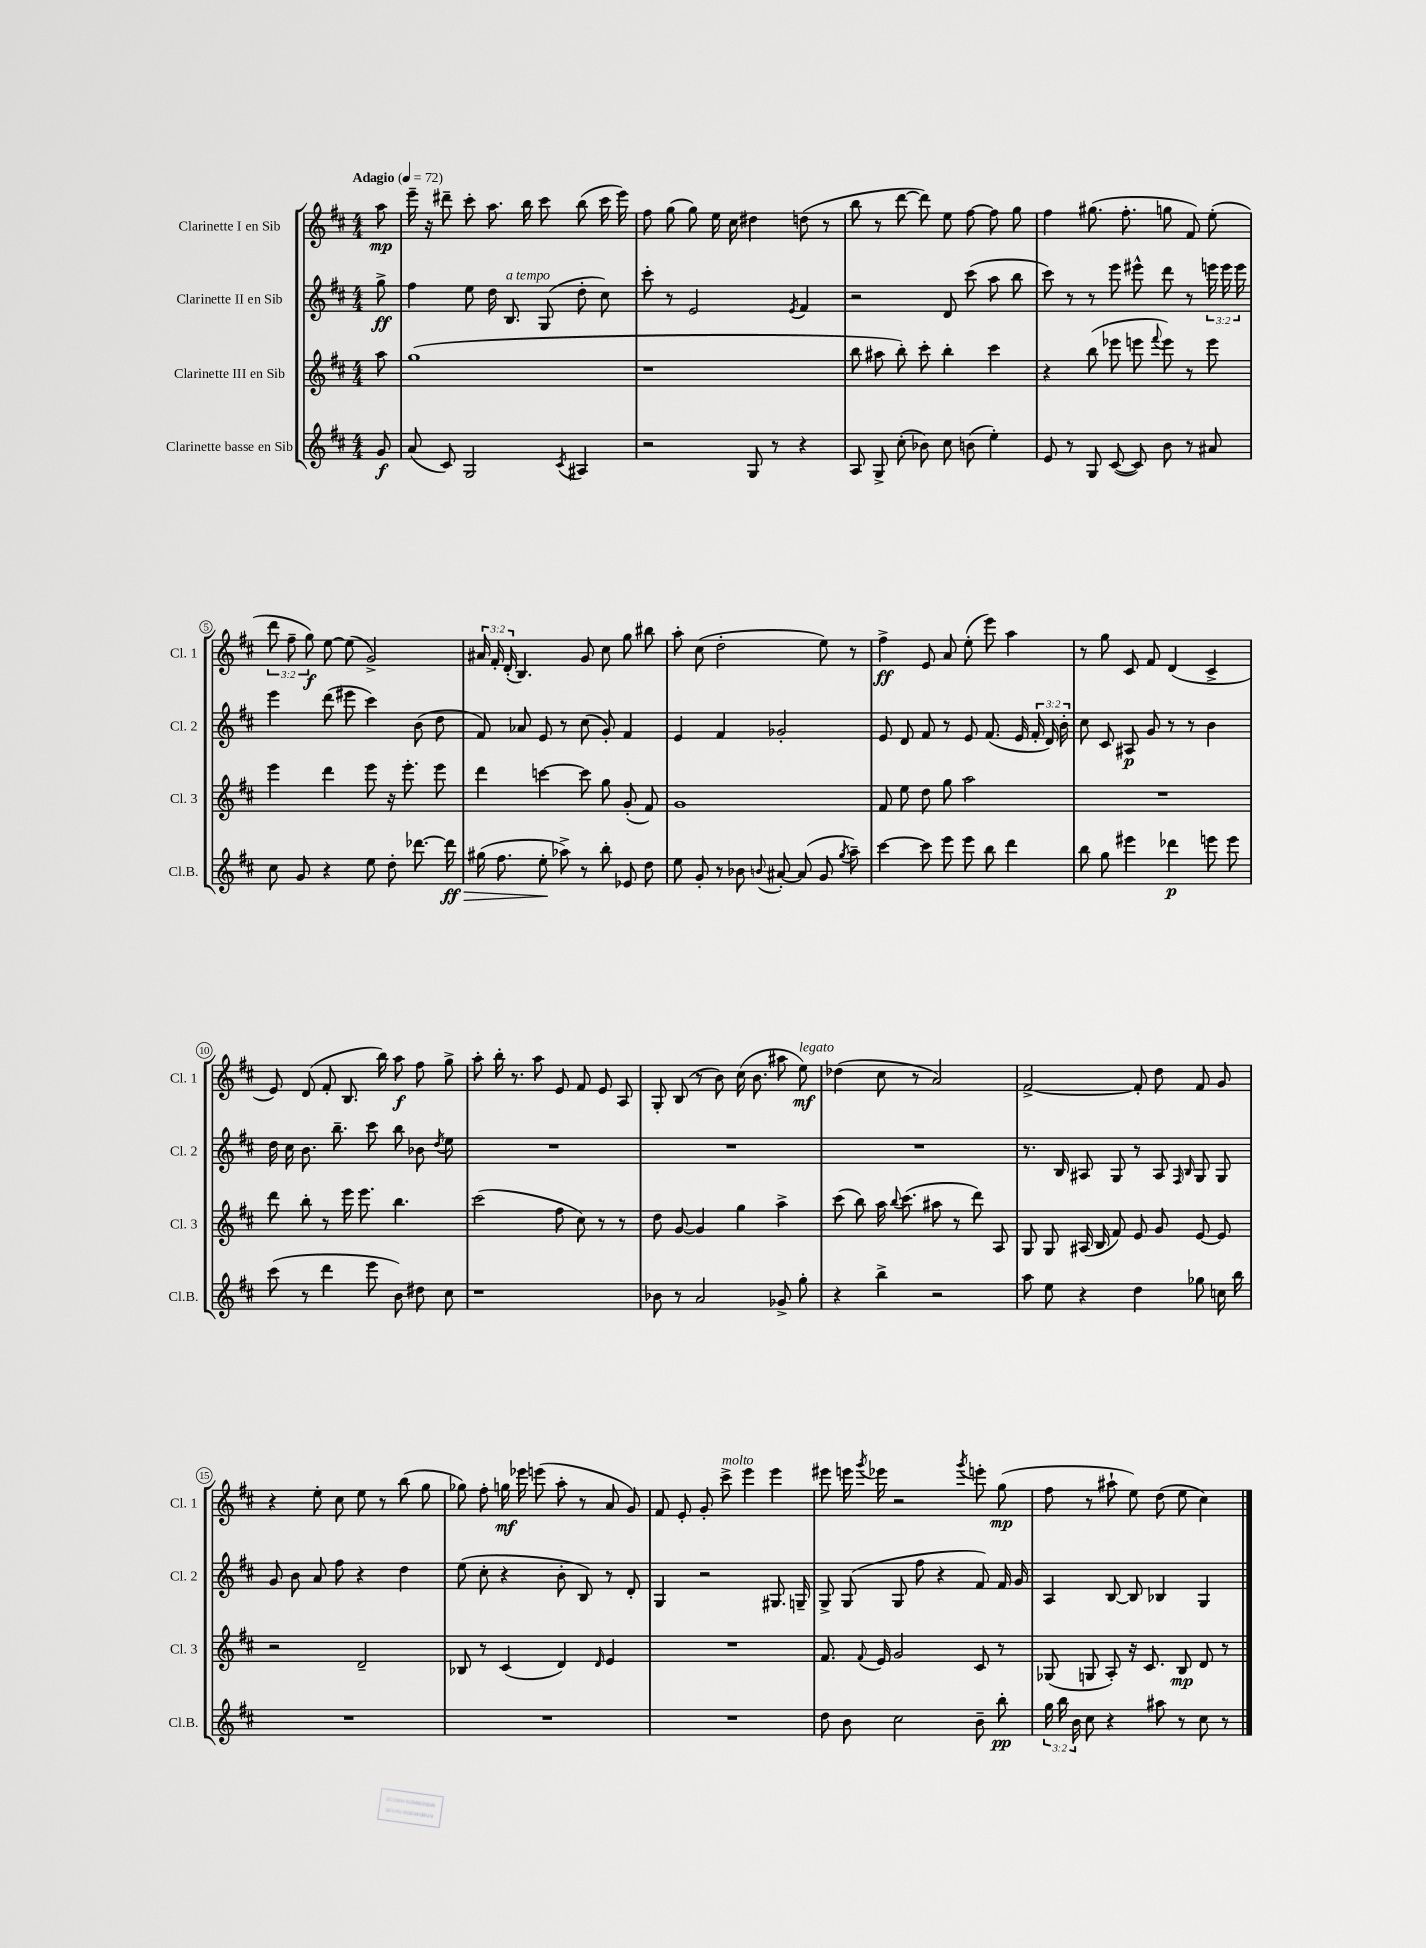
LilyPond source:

<<
\new StaffGroup <<
\new Staff = "s0" \with { instrumentName = "Clarinette I en Sib" shortInstrumentName = "Cl. 1" } {
    \clef treble \key d \major \numericTimeSignature \time 4/4 \override Staff.TupletNumber.text = #tuplet-number::calc-fraction-text \partial 8 \tempo "Adagio" 4 = 72
    \autoBeamOff a''8\mp |
    e'''16-- r16 dis'''8-- cis'''8-. a''8. b''16 cis'''8 b''8( cis'''16 e'''16) |
    fis''8 g''8( g''8) e''16 cis''16 dis''4 d''8( r8 |
    b''8 r8 d'''8~ d'''8) e''8 fis''8~ fis''8 g''8 |
    fis''4 gis''8.( fis''8.-. g''8 fis'8) e''8-.( |
    \tuplet 3/2 { d'''8 fis''8-- g''8\f) } e''8~ e''8( g'2->) |
    \tuplet 3/2 { ais'16 fis'16-. d'16-.( } b4.) g'8 cis''8 g''8 bis''8 |
    a''8-. cis''8( d''2-. e''8) r8 |
    fis''4->\ff e'8 a'8 e''8-.( e'''8) a''4 |
    r8 g''8 cis'8 fis'8 d'4( cis'4-> |
    e'8) d'8( fis'8-. b8. b''16) a''8\f fis''8 g''8-> |
    a''8-. b''16-. r8. a''8 e'8 fis'8 e'8 a8 |
    g8-. b8( r8 b'8) cis''16( b'8. ais''8 e''8\mf^\markup { \italic "legato" }) |
    des''4( cis''8 r8 a'2) |
    fis'2~-> fis'8-. d''8 fis'8 g'8 |
    r4 e''8-. cis''8 e''8 r8 b''8( g''8 |
    ges''8) fis''8-. g''16\mf ees'''16 e'''8( a''8-. r8 a'8 g'8) |
    fis'8 e'8-. g'8-. cis'''8->^\markup { \italic "molto" } e'''4 e'''4 |
    eis'''8 e'''16 \acciaccatura { g'''8 } ees'''16 r2 \acciaccatura { g'''8 } e'''8-. g''8\mp( |
    fis''8 r8 ais''8-! e''8) d''8( e''8 cis''4) \bar "|." |
}
\new Staff = "s1" \with { instrumentName = "Clarinette II en Sib" shortInstrumentName = "Cl. 2" } {
    \clef treble \key d \major \numericTimeSignature \time 4/4 \override Staff.TupletNumber.text = #tuplet-number::calc-fraction-text \partial 8
    \autoBeamOff g''8->\ff |
    fis''4 e''8 d''16 b8.^\markup { \italic "a tempo" } g8( d''8-. cis''8) |
    cis'''8-. r8 e'2 \acciaccatura { e'8 } fis'4 |
    r2 d'8 cis'''8( a''8 b''8 |
    cis'''8) r8 r8 e'''8 eis'''8-^ d'''8 r8 \tuplet 3/2 { e'''16 e'''16 e'''16 } |
    e'''4 d'''8( eis'''8 cis'''4) b'8( d''8 |
    fis'8) aes'8 e'8 r8 cis''8( g'8-.) fis'4 |
    e'4 fis'4 ges'2-. |
    e'8 d'8 fis'8 r8 e'8 fis'8.( e'16 \tuplet 3/2 { fis'16-. d'16) b'16-. } |
    cis''8 cis'8 ais8\p g'8 r8 r8 b'4 |
    d''16 cis''16 b'8. b''8.-- cis'''8 b''8 bes'8 \acciaccatura { d''8 } e''8 |
    R1 |
    R1 |
    R1 |
    r8. b16 ais8 g8 r8 ais8 \grace { fis16 b16 } g8 g8 |
    g'8 b'8 a'8 fis''8 r4 d''4 |
    e''8( cis''8-. r4 b'8-. b8) r8 d'8-. |
    g4 r2 gis8. g16-- |
    g8-> g8( g8 fis''8 r4 fis'8) fis'16 g'16 |
    a4 b8~ b8 bes4 g4 \bar "|." |
}
\new Staff = "s2" \with { instrumentName = "Clarinette III en Sib" shortInstrumentName = "Cl. 3" } {
    \clef treble \key d \major \numericTimeSignature \time 4/4 \partial 8
    \autoBeamOff a''8 |
    g''1( |
    r1 |
    b''8 ais''8 b''8-.) cis'''8-. b''4-. cis'''4 |
    r4 b''8( ees'''8 e'''8 \appoggiatura { fis'''8 } e'''8) r8 e'''8 |
    e'''4 d'''4 e'''8 r16 e'''8.-. e'''8 |
    d'''4 c'''4~ c'''8 g''8 g'8-.( fis'8) |
    g'1 |
    fis'8 e''8 d''8 g''8 a''2 |
    R1 |
    d'''8 b''8-. r8 e'''16 e'''8. b''4. |
    cis'''2( fis''8 cis''8) r8 r8 |
    d''8 g'8~ g'4 g''4 a''4-> |
    cis'''8( b''8) a''16 \appoggiatura { b''8 } cis'''8.( ais''8 r8 d'''8) a8 |
    g8 g8 ais16( b16 fis'8) e'8 g'8 e'8~ e'8 |
    r2 d'2-- |
    bes8 r8 cis'4( d'4) \grace { d'16 } e'4 |
    R1 |
    fis'8. \appoggiatura { fis'8 } e'16 g'2 cis'8 r8 |
    ges8( g8 a8-.) r16 cis'8. b8\mp d'8 r8 \bar "|." |
}
\new Staff = "s3" \with { instrumentName = "Clarinette basse en Sib" shortInstrumentName = "Cl.B." } {
    \clef treble \key d \major \numericTimeSignature \time 4/4 \override Staff.TupletNumber.text = #tuplet-number::calc-fraction-text \partial 8
    \autoBeamOff g'8\f |
    a'8( cis'8) g2 \acciaccatura { cis'8 } ais4 |
    r2 g8 r8 r4 |
    a8 g8-> cis''8-.( bes'8) cis''8 b'8( e''4-.) |
    e'8 r8 g8 cis'8~( cis'8) b'8 r8 ais'8 |
    cis''8 g'8 r4 e''8 d''8-. des'''8.~ des'''16\ff\> |
    gis''16( fis''8. e''8-.\! aes''8->) r8 b''8-. ees'8 d''8 |
    e''8 g'8-. r8 bes'8 \appoggiatura { b'8 } ais'8~-. ais'8( g'8 \acciaccatura { g''8 } a''8--) |
    cis'''4~ cis'''8 e'''8 e'''8 b''8 d'''4 |
    b''8 g''8 eis'''4 des'''4\p e'''8 e'''8 |
    cis'''8( r8 d'''4 e'''8 b'8) dis''8 cis''8 |
    r1 |
    bes'8 r8 a'2 ges'8-> g''8-. |
    r4 b''4-> r2 |
    a''8 e''8 r4 d''4 ges''8 c''16 b''16 |
    R1 |
    R1 |
    R1 |
    d''8 b'8 cis''2 b'8-- b''8-.\pp |
    \tuplet 3/2 { g''16 b''16 b'16 } cis''8 r4 ais''8 r8 cis''8 r8 \bar "|." |
}
>>
>>
\layout { \context { \Score \override BarNumber.stencil = #(make-stencil-circler 0.1 0.3 ly:text-interface::print) } }
